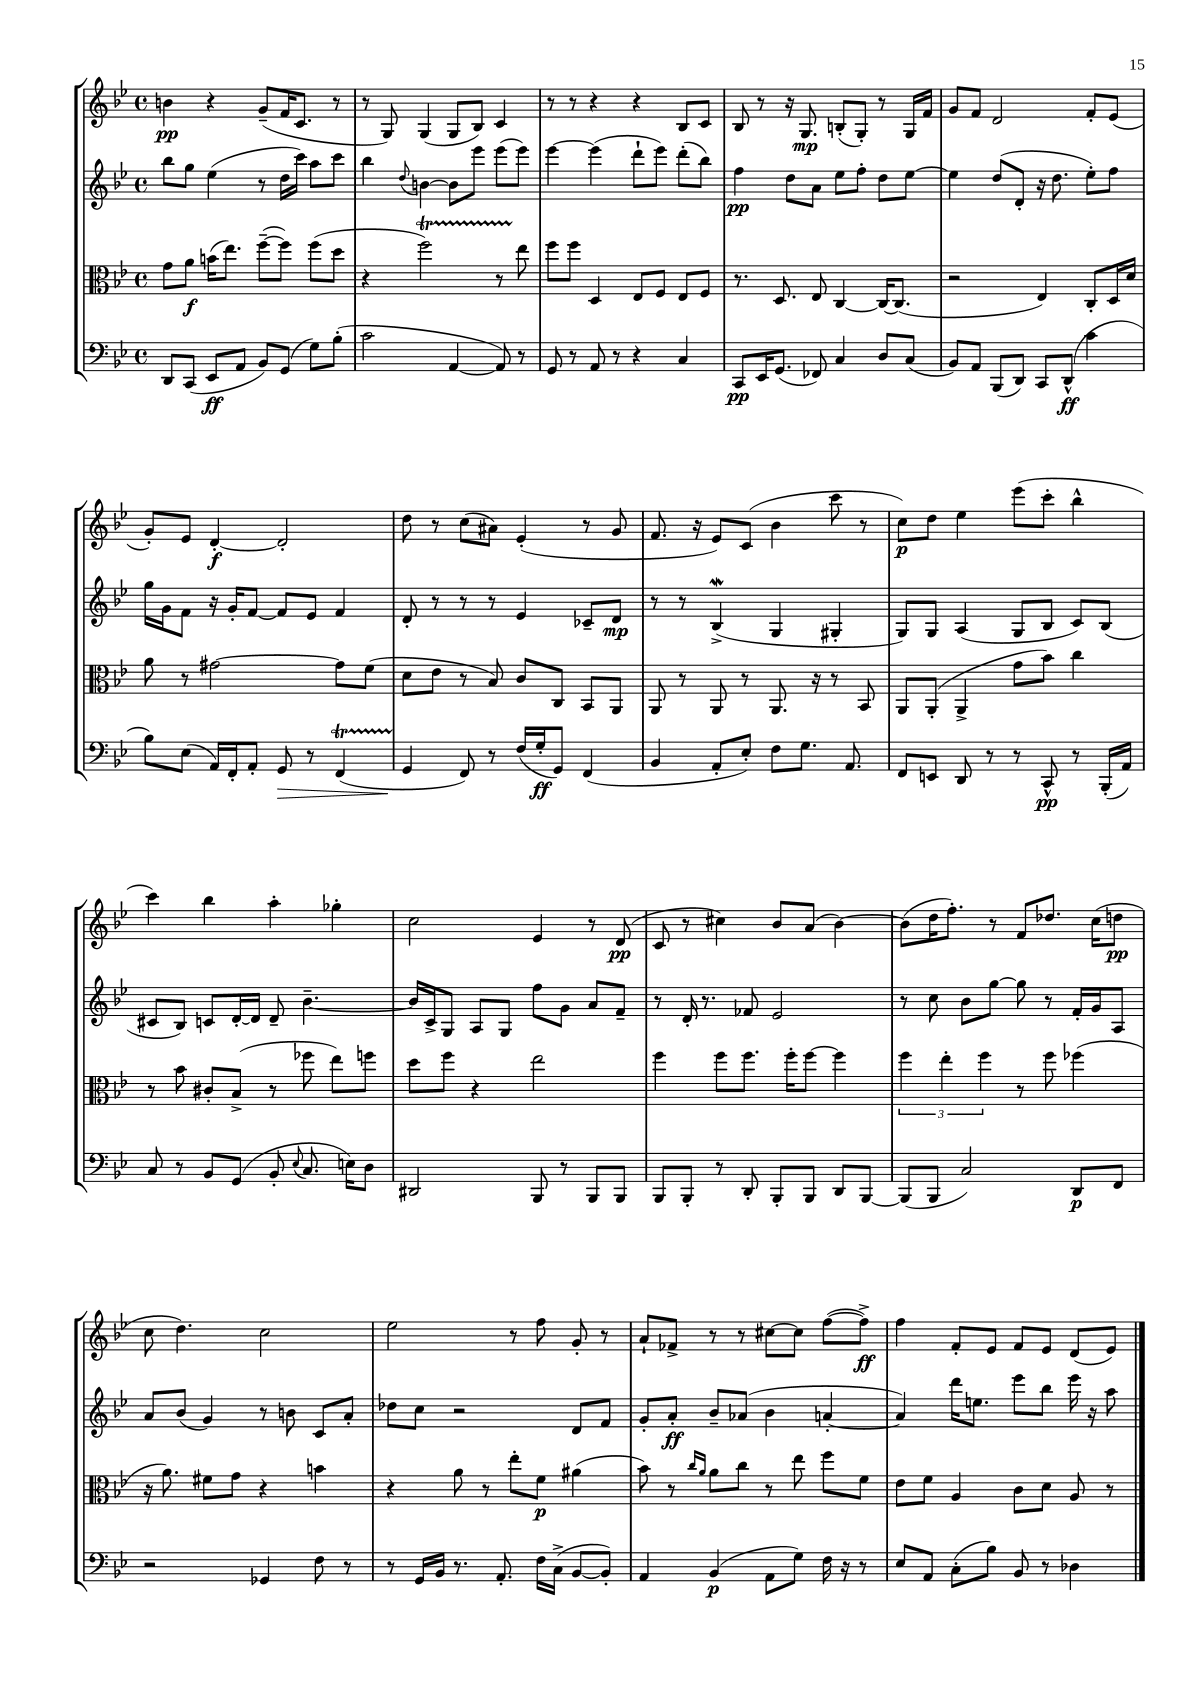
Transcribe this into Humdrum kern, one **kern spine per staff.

**kern	**kern	**kern	**kern
*staff4	*staff3	*staff2	*staff1
*clefF4	*clefC3	*clefG2	*clefG2
*k[b-e-]	*k[b-e-]	*k[b-e-]	*k[b-e-]
*M4/4	*M4/4	*M4/4	*M4/4
*met(c)	*met(c)	*met(c)	*met(c)
8DD/L	8g\L	8bb-\L	4b\
(8CC/J	8a\J	8gg\J	.
8EE-/L	(16b\LK	(4ee-\	4r
.	8.ee-\J)	.	.
8AA/J	.	.	.
8BB-/L)	([8ff~\L	8r	(8g~/L
(8GG/J	8ff\]J)	16dd\LL	16f/K
.	.	16ccc\JJ)	8.c/J
8G\L)	(8ff\L	8aa\L	.
(8B-'\J	8dd\J	8ccc\J	8r
=	=	=	=
2c\	4r	4bb-\	8r
.	.	.	8G/)
.	.	8qqdd/	.
.	2ff\)	[4b\	(4G/
[4AA/	.	8b\]L	8G/L
.	.	8eee-\J	8B-/J)
8AA/])	8r	(8eee-\L	4c/
8r	8ee-\	8eee-\J)	.
=	=	=	=
8GG/	8ff\L	[4eee-\	8r
8r	8ff\J	.	8r
8AA/	4D/	(4eee-\]	4r
8r	.	.	.
4r	8E-/L	8ddd`\L	4r
.	8F/J	8eee-\J)	.
4C/	8E-/L	(8ddd'\L	8B-/L
.	8F/J	8bb-\J)	8c/J
=	=	=	=
8CC/L	8.r	4ff\	8B-/
16EE-/K	.	.	8r
(8.GG/J	8.D/	.	.
.	.	8dd\L	16r
.	.	.	8.G/
8FF-/)	8E-/	8a\J	.
4C/	[4C/	8ee-\L	(8B'/L
.	.	8ff'\J	8G'/J)
8D/L	16C/_LK	8dd\L	8r
.	(8.C/]J	.	.
(8C/J	.	[8ee-\J	16G/LL
.	.	.	16f/JJ
=	=	=	=
8BB-/L)	2r	4ee-\]	8g/L
8AA/J	.	.	8f/J
(8BBB-/L	.	(8dd/L	2d/
8DD/J)	.	8d'/J	.
8CC/L	4E-/)	16r	.
.	.	8.dd\	.
(8DD^^/J	.	.	.
4c\	8C'/L	8ee-'\L)	8f'/L
.	16D/L	8ff\J	(8e-/J
.	16d/JJ	.	.
=	=	=	=
8B-\L)	8a\	16gg\LL	8g'/L)
.	.	16g\J	.
(8E-\J	8r	8f\J	8e-/J
16AA/LL)	[2g#\	16r	[4d'/
16FF'/J	.	16g'/LK	.
8AA'/J	.	[8f/J	.
8GG/	.	8f/]L	2d'/]
8r	.	8e-/J	.
(4FF/	8g#\]L	4f/	.
.	(8f\J	.	.
=	=	=	=
4GG/	8d\L	8d'/	8dd\
.	8e-\J	8r	8r
8FF/)	8r	8r	(8cc\L
8r	8B-/)	8r	8a#\J)
(16F/LL	8c/L	4e-/	(4e-'/
16G'/J	.	.	.
8GG/J)	8C/J	.	.
(4FF/	8BB-/L	8c-~/L	8r
.	8AA/J	8d/J	8g/
=	=	=	=
4BB-/	8AA/	8r	8.f/
.	8r	8r	.
.	.	.	16r
8AA'/L	8AA/	(4B-^/	8e-/L)
8E-'/J)	8r	.	(8c/J
8F\L	8.AA/	4G/	4b-\
8.G\J	.	.	.
.	16r	.	.
.	8r	4G#'/	8ccc\
8.AA/	.	.	.
.	8BB-/	.	8r
=	=	=	=
8FF/L	8AA/L	8G/L)	8cc\L)
8EE/J	(8AA'/J	8G/J	8dd\J
8DD/	4AA^/	(4A/	4ee-\
8r	.	.	.
8r	8g\L	8G/L	(8eee-\L
8CC^^/	8b-\J)	8B-/J	8ccc'\J
8r	4cc\	8c/L)	4bb-^^\
(16BBB-'/LL	.	(8B-/J	.
16AA/JJ)	.	.	.
=	=	=	=
8C/	8r	8c#/L	4ccc\)
8r	8b-\	8B-/J)	.
8BB-/L	8c#'/L	8c/L	4bb-\
(8GG/J	(8B-^/J	[16d'/L	.
.	.	16d/]JJ	.
8BB-'/	8r	8d~/	4aa'\
8qqE-/	.	.	.
8.C/	8ff-\	[4.b-~\	.
.	8ee-\L)	.	4gg-'\
16E\LK)	.	.	.
8D\J	8ff\J	.	.
=	=	=	=
2DD#/	8dd\L	16b-/]LL	2cc\
.	.	16c^/J	.
.	8ff\J	8G/J	.
.	4r	8A/L	.
.	.	8G/J	.
8BBB-/	2ee-\	8ff\L	4e-/
8r	.	8g\J	.
8BBB-/L	.	8a/L	8r
8BBB-/J	.	8f~/J	(8d/
=	=	=	=
8BBB-/L	4ff\	8r	8c/
8BBB-'/J	.	16d'/	8r
.	.	8.r	.
8r	8ff\L	.	4cc#\)
8DD'/	8.ff\J	8f-/	.
8BBB-'/L	.	2e-/	8b-/L
.	16ff'\LK	.	.
8BBB-/J	[8ff\J	.	(8a/J
8DD/L	4ff\]	.	[4b-\)
[8BBB-/J	.	.	.
=	=	=	=
(8BBB-/]L	6ff\	8r	(8b-\]L
8BBB-/J	.	8cc\	16dd\K
.	6ee-'\	.	.
.	.	.	8.ff'\J)
2C/)	.	8b-\L	.
.	6ff\	.	.
.	.	[8gg\J	8r
.	8r	8gg\]	8f/L
.	8ff\	8r	8.dd-/J
8DD/L	(4ff-\	16f'/LL	.
.	.	16g/J	(16cc\LK
8FF/J	.	8A/J	8dd\J
=	=	=	=
2r	16r	8a/L	8cc\
.	8.a\)	.	.
.	.	(8b-/J	4.dd\)
.	8f#\L	4g/)	.
.	8g\J	.	.
4GG-/	4r	8r	2cc\
.	.	8b\	.
8F\	4b\	8c/L	.
8r	.	8a'/J	.
=	=	=	=
8r	4r	8dd-\L	2ee-\
16GG/LL	.	8cc\J	.
16BB-/JJ	.	.	.
8.r	8a\	2r	.
.	8r	.	.
8.AA'/	.	.	.
.	8ee-'\L	.	8r
16F\LL	8f\J	.	8ff\
(16C^\JJ	.	.	.
[8BB-/L	(4a#\	8d/L	8g'/
8BB-'/]J)	.	8f/J	8r
=	=	=	=
4AA/	8b-\)	8g'/L	8a`/L
.	8r	8a'/J	8f-^/J
.	16qqcc/LL	.	.
.	16qqa/JJ	.	.
(4BB-/	8a\L	8b-~/L	8r
.	8cc\J	(8a-/J	8r
8AA\L	8r	4b-\	[8cc#\L
8G\J)	8ee-\	.	8cc#\]J
16F\	8ff\L	[4a'/	([8ff\L
16r	.	.	.
8r	8f\J	.	8ff^\]J)
=	=	=	=
8E-/L	8e-\L	4a/])	4ff\
8AA/J	8f\J	.	.
(8C'\L	4A/	16ddd\LK	8f'/L
.	.	8.ee\J	.
8B-\J)	.	.	8e-/J
8BB-/	8c\L	8eee-\L	8f/L
8r	8d\J	8bb-\J	8e-/J
4D-\	8A/	16eee-\	(8d/L
.	.	16r	.
.	8r	8aa\	8e-/J)
==	==	==	==
*-	*-	*-	*-
